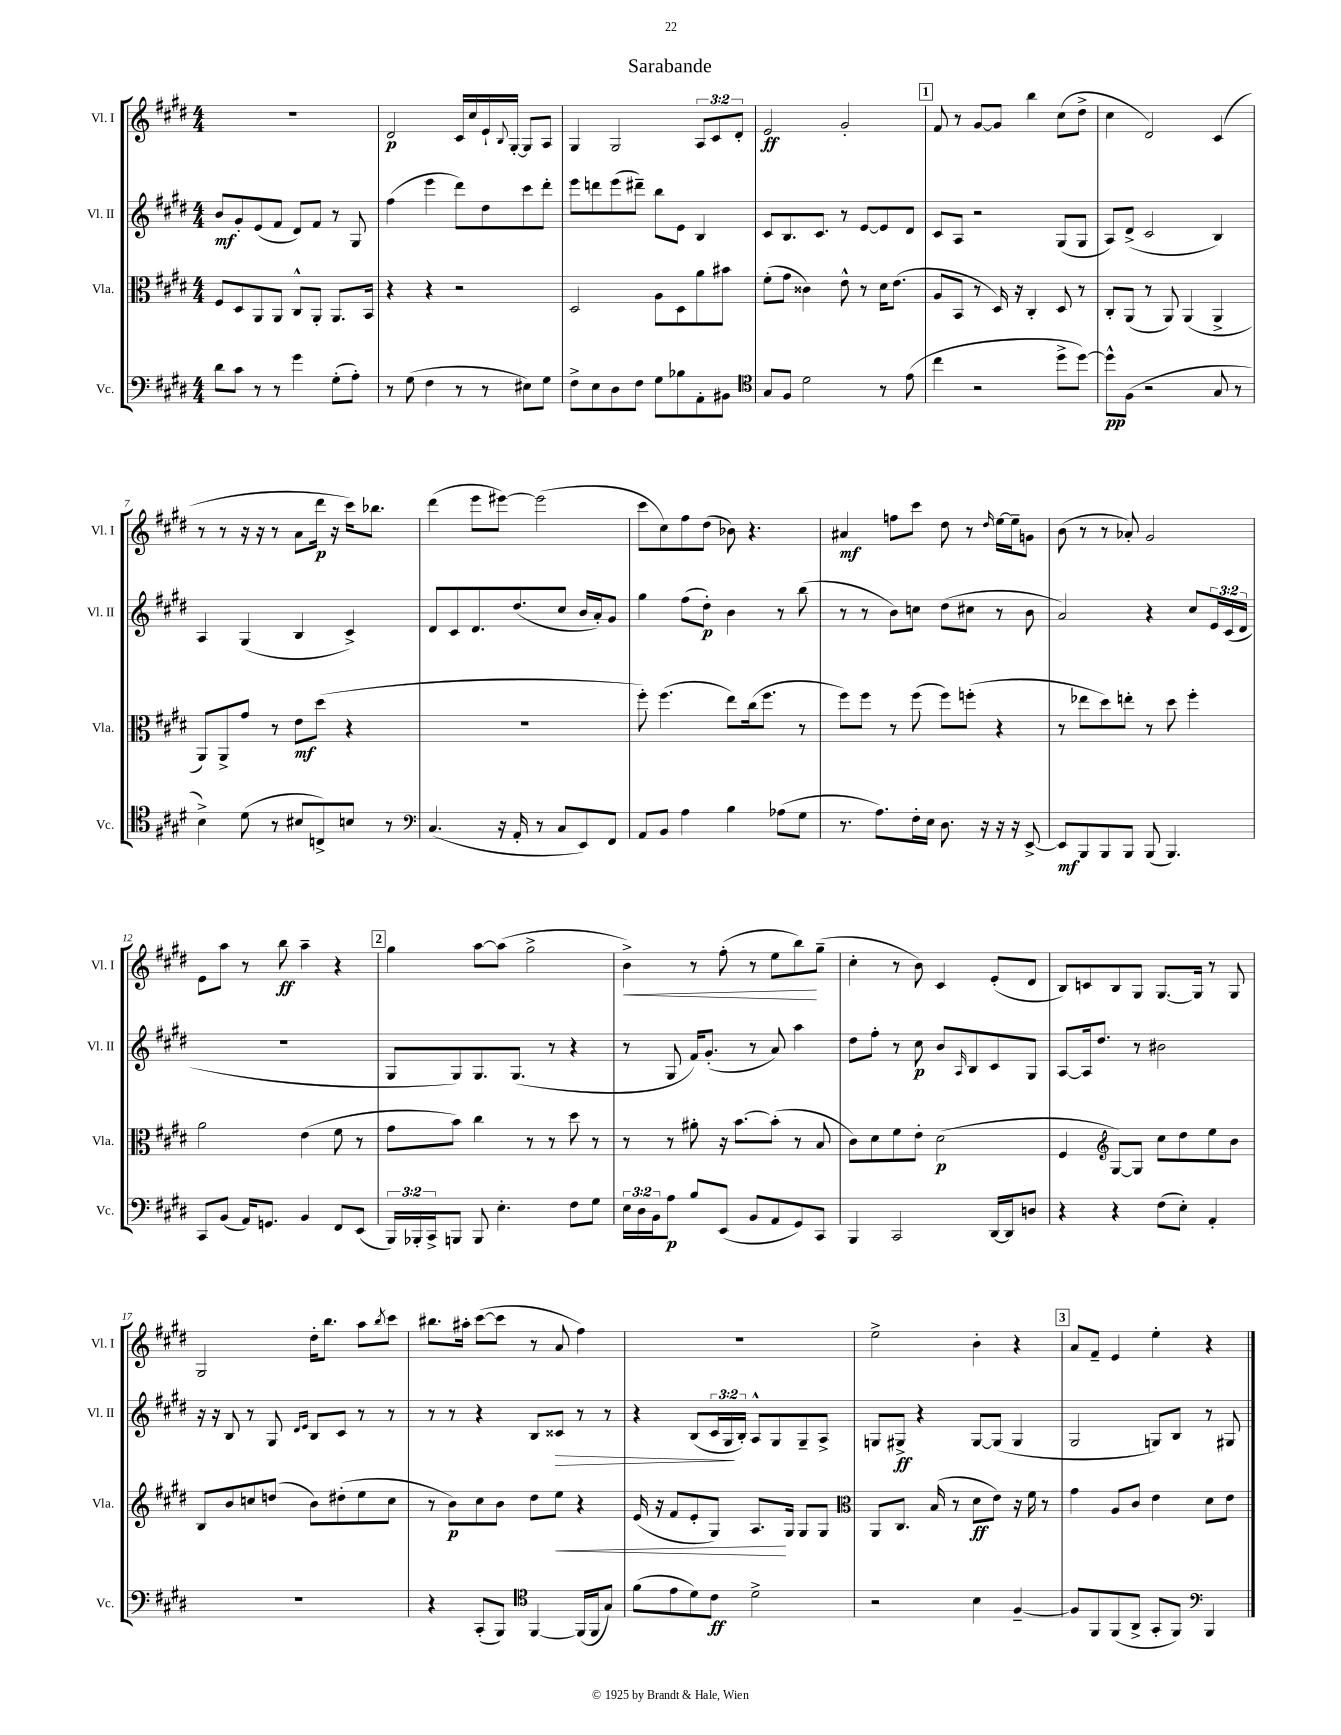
\header { title = "Sarabande" }
<<
\new StaffGroup <<
\new Staff = "s0" \with { instrumentName = "Vl. I" shortInstrumentName = "Vl. I" } {
    \clef treble \key e \major \numericTimeSignature \time 4/4 \override Staff.TupletNumber.text = #tuplet-number::calc-fraction-text
    r1 |
    dis'2\p cis'16 cis''16 e'16-! \appoggiatura { b8 } gis16~-. gis8 a8 |
    gis4 gis2 \tuplet 3/2 { a8 cis'8 dis'8-. } |
    e'2\ff gis'2-. |
    \mark \markup { \box "1" } fis'8 r8 gis'8~ gis'8 b''4 cis''8( dis''8-> |
    cis''4 dis'2) cis'4( |
    r8 r8 r16 r16 r8 a'8 dis'''16\p r16 cis'''16) bes''8. |
    dis'''4( e'''8 eis'''8~) eis'''2( |
    cis'''8 cis''8) fis''8 dis''8( bes'8) r4. |
    ais'4\mf f''8 cis'''8 dis''8 r8 \grace { dis''16 } e''16~ e''16-- g'8 |
    b'8( r8 r8 aes'8-.) gis'2 |
    e'8 a''8 r8 b''8\ff a''4-- r4 |
    \mark \markup { \box "2" } gis''4 a''8~ a''8( gis''2-> |
    b'4->\<) r8 fis''8-.( r8 e''8 b''8\!) gis''8--( |
    cis''4-. r8 b'8) cis'4 e'8-.( dis'8 |
    b8) c'8 b8 gis8 gis8.~ gis16 r8 gis8 |
    gis2 dis''16-. b''8. a''8 \acciaccatura { b''8 } cis'''8 |
    bis''8. ais''16-. cis'''8~( cis'''8 r8 a'8 fis''4) |
    r1 |
    e''2-> b'4-. r4 |
    \mark \markup { \box "3" } a'8 fis'8-- e'4 e''4-. r4 \bar "|." |
}
\new Staff = "s1" \with { instrumentName = "Vl. II" shortInstrumentName = "Vl. II" } {
    \clef treble \key e \major \numericTimeSignature \time 4/4 \override Staff.TupletNumber.text = #tuplet-number::calc-fraction-text
    b'8\mf gis'8-. e'8( fis'8 dis'8) fis'8 r8 gis8 |
    fis''4( e'''4 dis'''8) dis''8 cis'''8 dis'''8-. |
    e'''8 d'''8 e'''8( dis'''8--) b''8 e'8 b4 |
    cis'8 b8. cis'8. r8 e'8~ e'8 dis'8 |
    \mark \markup { \box "1" } cis'8 a8 r2 gis8( gis8 |
    a8) dis'8->( cis'2 b4) |
    a4 gis4( b4 cis'4->) |
    dis'8 cis'8 dis'8. dis''8.( cis''8 b'16 a'16-.) gis'8 |
    gis''4 fis''8( dis''8-.\p) b'4 r8 b''8( |
    r8 r8 b'8) c''8 dis''8( cis''8 r8 b'8 |
    a'2) r4 cis''8 \tuplet 3/2 { e'16 cis'16( dis'16 } |
    r1 |
    \mark \markup { \box "2" } gis8 gis8) gis8. gis8.( r8 r4 |
    r8 gis8 fis'16) gis'8.-.( r8 a'8) a''4 |
    dis''8 fis''8-. r8 cis''8\p b'8 \grace { a16 } b8 cis'8 gis8 |
    a8~ a16 dis''8. r8 bis'2 |
    r16 r16 b8 r8 gis8 \grace { dis'16 e'16 } b8 cis'8 r8 r8 |
    r8 r8 r4 b8 cisis'8\> r8 r8 |
    r4 b8( \tuplet 3/2 { cis'16 gis16\! b16-.) } a8-^ gis8 gis8-- a8-> |
    g8 gis8->\ff r4 gis8~ gis8( gis4 |
    \mark \markup { \box "3" } gis2 g8) b8 r8 gis8 \bar "|." |
}
\new Staff = "s2" \with { instrumentName = "Vla." shortInstrumentName = "Vla." } {
    \clef alto \key e \major \numericTimeSignature \time 4/4
    fis8 dis8 a,8 a,8 cis8-^ a,8-. a,8. b,16 |
    r4 r4 r2 |
    dis2 a8 dis8 a'8 bis'8 |
    fis'8-.( gis'8 cisis'4) e'8-^ r8 dis'16 e'8.( |
    \mark \markup { \box "1" } a8 b,8 r8 dis16) r16 cis4-. dis8 r8 |
    cis8-. a,8( r8 a,8) a,4( a,4-> |
    a,8) a,8-> gis'8 r8 e'8\mf dis''8( r4 |
    r1 |
    fis''8-.) fis''4.( e''8) cis''16( fis''8. r8 |
    fis''8) fis''8 r8 fis''8( fis''8) f''8-.( r4 |
    r8 ees''8 dis''8) e''8-. r8 dis''8 fis''4-. |
    a'2 e'4( fis'8 r8 |
    \mark \markup { \box "2" } gis'8 b'8) cis''4 r8 r8 dis''8 r8 |
    r8 r8 ais'8-. r16 b'8.~ b'8-.( r8 b8 |
    cis'8) dis'8 fis'8 e'8-. dis'2\p( |
    fis4 \clef treble gis8~) gis8 cis''8 dis''8 e''8 b'8 |
    b8 b'8 c''8 d''8( b'8) dis''8-.( e''8 c''8 |
    r8 b'8\p) cis''8 b'8 dis''8 e''8\< r4 |
    e'16( r16 fis'8 e'8-. gis8) a8.\! gis16 gis8 gis8 |
    \clef alto a,8 cis8. b16( r8 dis'8\ff e'8) r16 fis'16 r8 |
    \mark \markup { \box "3" } gis'4 a8 cis'8 e'4 dis'8 e'8 \bar "|." |
}
\new Staff = "s3" \with { instrumentName = "Vc." shortInstrumentName = "Vc." } {
    \clef bass \key e \major \numericTimeSignature \time 4/4 \override Staff.TupletNumber.text = #tuplet-number::calc-fraction-text
    dis'8 cis'8 r8 r8 gis'4 gis8-.( a8-.) |
    r8 gis8( fis4 r8 r8 eis8) gis8 |
    fis8-> e8 dis8 fis8 gis8 bes8 a,8-. bis,8 |
    \clef tenor gis8 fis8 dis'2 r8 e'8( |
    \mark \markup { \box "1" } cis''4 r2 dis''8-> dis''8~) |
    dis''8-^\pp fis8( r2 gis8 r8 |
    b4->) dis'8( r8 bis8 c8->) b8 r8 |
    \clef bass cis4.( r16 a,16-. r8 cis8 e,8) fis,8 |
    a,8 b,8 a4 b4 aes8( gis8 |
    r8. a8.) fis16-. e16 dis8. r16 r16 r16 e,8~-> |
    e,8\mf b,,8 b,,8 b,,8 b,,8( b,,4.) |
    cis,8 b,8( a,16) g,8. b,4 fis,8 e,8( |
    \mark \markup { \box "2" } \tuplet 3/2 { b,,16) bes,,16-. cis,16-> } b,,8 b,,8 e4.-. fis8 gis8 |
    \tuplet 3/2 { e16 dis16 b,16 } a8\p b8 e,8( b,8 a,8 gis,8) cis,8 |
    b,,4 cis,2 dis,16~ dis,16 d8 |
    r4 r4 fis8( e8-.) a,4-. |
    R1 |
    r4 cis,8-.( b,,8) \clef tenor fis,4~ fis,16( fis,16 gis8) |
    fis'8( e'8 dis'8) cis'8\ff dis'2-> |
    r2 b4 fis4~-- |
    \mark \markup { \box "3" } fis8 fis,8 fis,8( a,8-> gis,8-. fis,8) \clef bass b,,4 \bar "|." |
}
>>
>>
